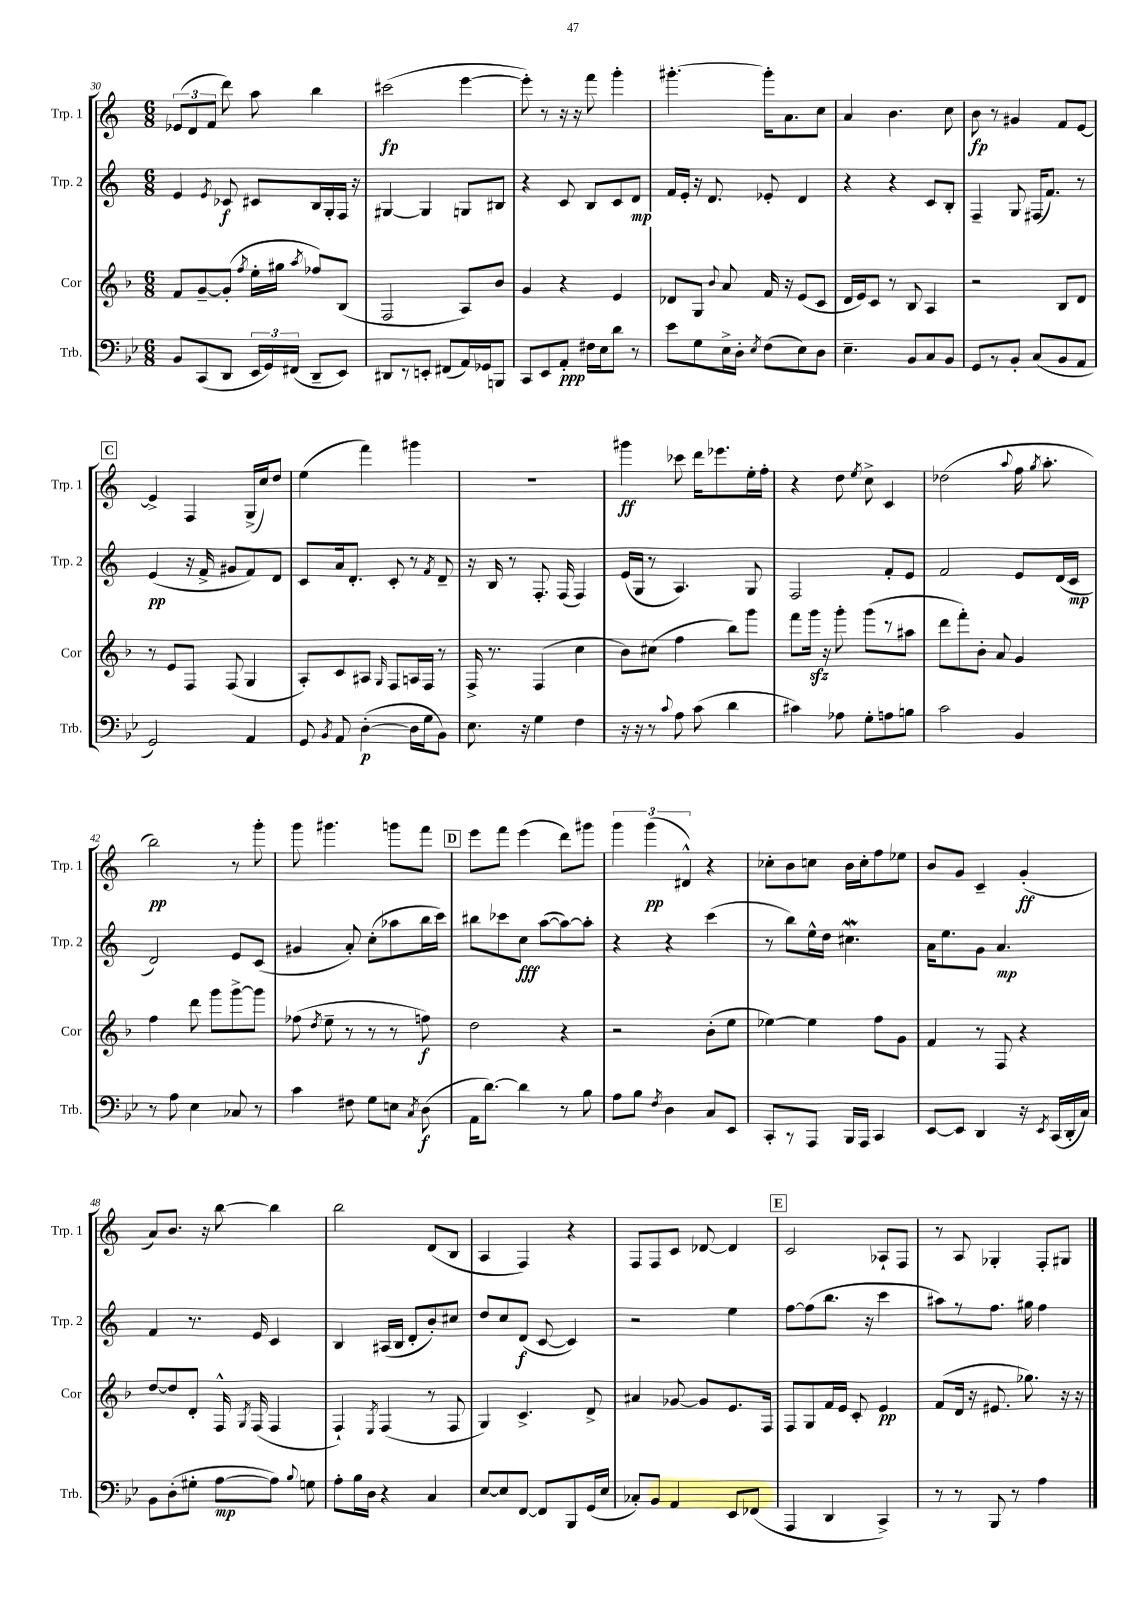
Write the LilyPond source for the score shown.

<<
\new StaffGroup <<
\new Staff = "s0" \with { instrumentName = "Trp. 1" shortInstrumentName = "Trp. 1" } {
    \clef treble \key c \major \numericTimeSignature \time 6/8
    \autoBeamOff \tuplet 3/2 { ees'8[( d'8 f'8] } d'''8) a''8 b''4 |
    cis'''2\fp( e'''4~ |
    e'''8-.) r8 r16 r16 f'''8 g'''4-. |
    gis'''4.~-. gis'''16[-. a'8. c''8] |
    a'4 b'4. c''8 |
    b'8\fp r8 gis'4 f'8[ e'8]~ |
    \mark \markup { \box "C" } e'4-> f4 g16[->( c''16) d''8] |
    e''4( f'''4) gis'''4 |
    R2. |
    gis'''4\ff ces'''8 d'''16[ ees'''8. e''16-. f''16]-. |
    r4 d''8 \acciaccatura { e''8 } c''8-> c'4 |
    des''2( \appoggiatura { a''8 } f''16 \acciaccatura { g''8 } a''8.-. |
    b''2\pp) r8 g'''8-. |
    g'''8 gis'''4. g'''8[ f'''8] |
    \mark \markup { \box "D" } e'''8[ f'''8] e'''4( d'''8[) gis'''8] |
    \tuplet 3/2 { g'''4 g'''4\pp( dis'4-^) } r4 |
    ces''8[-. b'8 c''8] b'16[ c''16-. f''8 ees''8] |
    b'8[ g'8] c'4-- g'4-.\ff( |
    a'8[) b'8.] r16 b''8~ b''4 |
    b''2 d'8[( b8] |
    a4 f4) r4 |
    f8[ f8 c'8] des'8~ des'4 |
    \mark \markup { \box "E" } c'2 aes8[-! f8] |
    r8 a8 ges4-. f8[-. gis8] \bar "|." |
}
\new Staff = "s1" \with { instrumentName = "Trp. 2" shortInstrumentName = "Trp. 2" } {
    \clef treble \key c \major \numericTimeSignature \time 6/8
    \autoBeamOff e'4 \acciaccatura { e'8 } ces'8\f cis'8[ b16 g16-. f16] r16 |
    gis4~ gis4 g8[ bis8] |
    r4 c'8 b8[ c'8 d'8]\mp |
    f'16[ e'16]-. r16 d'8. ees'8-. d'4 |
    r4 r4 c'8[ b8]-. |
    f4-- g8 fis16[( f'8.]) r8 |
    \mark \markup { \box "C" } e'4\pp( r16 f'16-> gis'8[ f'8) d'8] |
    c'8[ a'16 d'8.]-. c'8-. r8 \acciaccatura { f'8 } d'8-- |
    r16 b16 r8 f8.-. f16( f4) |
    e'16[( g16] r8 a4.) g8 |
    f2 f'8[-. e'8] |
    f'2 e'8[ d'16( c'16]\mp |
    d'2) e'8[ c'8]( |
    gis'4 a'8-.) c''8[-.( aes''8 b''16 c'''16]) |
    \mark \markup { \box "D" } bis''8[ ces'''8 c''8]\fff a''8[~( a''8~) a''8]-. |
    r4 r4 c'''4( |
    r8 b''8[) e''16-^ d''16] cis''4.\mordent |
    a'16[ e''8. g'8] a'4.\mp |
    f'4 r8. e'16 c'4 |
    b4 ais16[( b16] d'8[-. b'8-.) cis''8] |
    d''8[ c''8 d'8]\f( c'8~ c'4) |
    r2 e''4 |
    \mark \markup { \box "E" } f''8[~ f''8( b''8.] r16 c'''4 |
    ais''8[) r8 f''8.] gis''16 f''4 \bar "|." |
}
\new Staff = "s2" \with { instrumentName = "Cor" shortInstrumentName = "Cor" } {
    \clef treble \key f \major \numericTimeSignature \time 6/8
    \autoBeamOff f'8[ g'8~-- g'8]-.( \acciaccatura { f''8 } e''16[-. gis''16] \acciaccatura { a''8 } fes''8[) bes8]( |
    f2 a8[) bes'8] |
    g'4 r4 e'4 |
    des'8[ g8] \appoggiatura { bes'8 } a'8 f'16 r16 e'8[( c'8] |
    d'16[ e'16) c'8] r8 bes8 a4 |
    r2 bes8[ d'8] |
    \mark \markup { \box "C" } r8 e'8[ f8] f8( g4 |
    a8[-.) c'8 ais8] \grace { g16 } f8[ a16 f16] r8 |
    f16-> r8. f4( c''4 |
    bes'8[) cis''8]( f''4 bes''8[) g'''8] |
    f'''8[ g'''16]\sfz r16 g'''8-. g'''8[( r8 ais''8] |
    d'''8[ f'''8-.) bes'8]-. a'8 g'4 |
    f''4 d'''8 g'''8[ g'''8~-> g'''8] |
    fes''8( \acciaccatura { d''8 } e''8-- r8 r8 r8 f''8\f) |
    \mark \markup { \box "D" } d''2 r4 |
    r2 bes'8[-.( e''8] |
    ees''4~) ees''4 f''8[ g'8] |
    f'4 r8 f8 r4 |
    d''8[~ d''8 d'8]-. f16-^ \acciaccatura { g8 } f16( f4 |
    f4-!) \acciaccatura { e8 } f4( r8 f8 |
    g4) c'4.-> d'8-> |
    ais'4 ges'8~ ges'8[ e'8. f16] |
    \mark \markup { \box "E" } f8[ g8 f'16 e'16] c'8-. e'4\pp |
    f'8[( d'16] r16 eis'8. ges''8.) r16 r16 \bar "|." |
}
\new Staff = "s3" \with { instrumentName = "Trb." shortInstrumentName = "Trb." } {
    \clef bass \key bes \major \numericTimeSignature \time 6/8
    \autoBeamOff bes,8[ c,8( d,8] \tuplet 3/2 { ees,16[ g,16) fis,16]( } d,8[-- ees,8]) |
    dis,8[ r8 e,8]-. fis,8[( a,16) ges,16 b,,8] |
    c,8[ ees,8 a,8]-.\ppp fis16[ ees16 d'8] r8 |
    ees'8[ g8 ees16-> d16]-. \acciaccatura { ees8 } f8[( ees8) d8] |
    ees4.-- bes,8[ c8 bes,8] |
    g,8[ r8 bes,8]-. c8[( bes,8 a,8] |
    \mark \markup { \box "C" } g,2) a,4 |
    g,8 \acciaccatura { bes,8 } a,8 d4~-.\p( d16[ g16 bes,8]) |
    ees8. r16 g4 f4 |
    r16 r16 r8 \appoggiatura { c'8 } a8 c'8( d'4 |
    cis'4) aes8 g8[-. a8 b8] |
    c'2 bes,4 |
    r8 a8 ees4 ces8 r8 |
    c'4 fis8 g8[ e8] \acciaccatura { c8 } d8\f( |
    \mark \markup { \box "D" } a,16[ d'8.]~) d'4 r8 bes8 |
    a8[ bes8] \acciaccatura { f8 } d4 c8[ ees,8] |
    c,8[-. r8 a,,8] bes,,16[ a,,16] c,4 |
    ees,8[~ ees,8] d,4 r16 \acciaccatura { ees,8 } c,16[( d,16-. c16]) |
    bes,8[ d8-.( gis8]-. a8[~\mp a8]) \appoggiatura { bes8 } g8 |
    a8[-. bes16 d16] r4 c4 |
    ees8[~ ees8 f,8]~ f,8[ bes,,8 g,16( ees16] |
    ces8[-.) bes,8] a,4 ees,8[ fes,8]( |
    \mark \markup { \box "E" } a,,4 d,4 c,4->) |
    r8 r8 bes,,8 r8 a4 \bar "|." |
}
>>
>>
\layout { \context { \Score currentBarNumber = #30 } }
